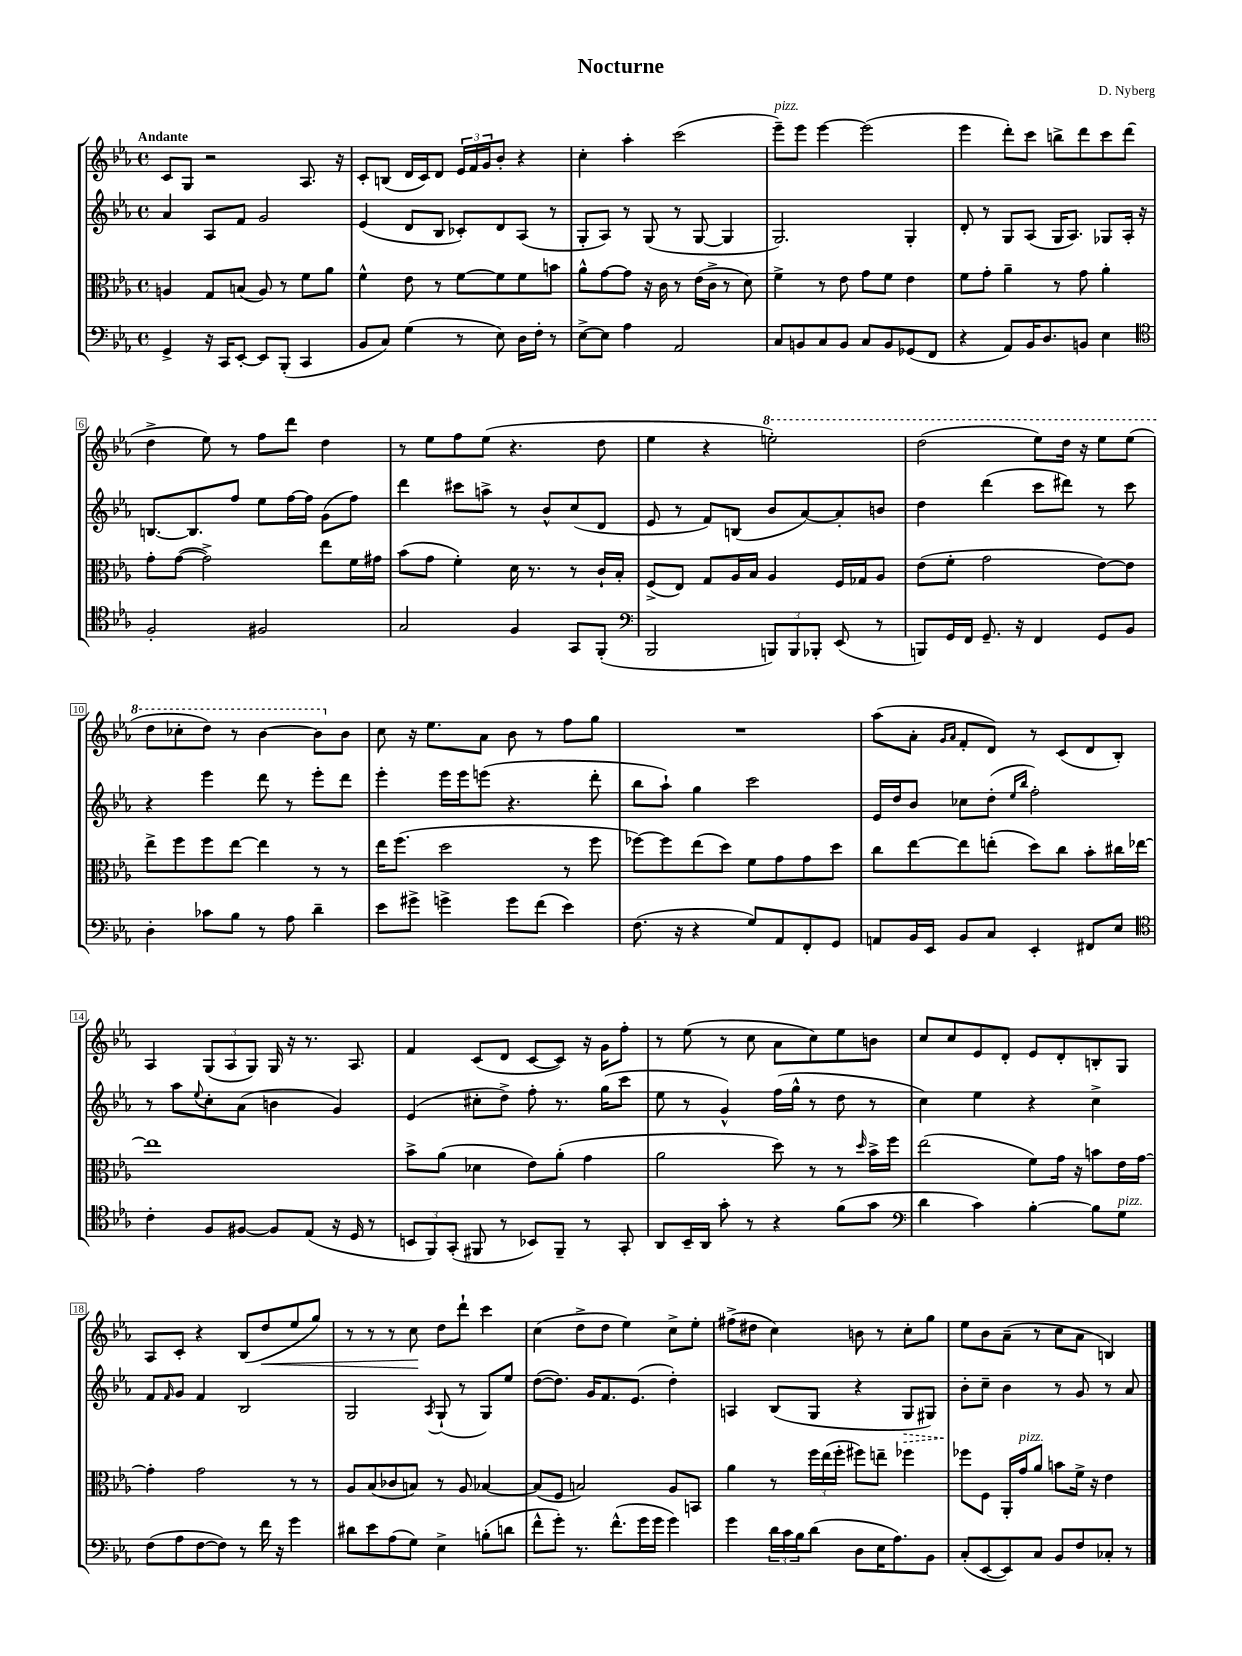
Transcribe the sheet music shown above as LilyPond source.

\header { title = "Nocturne" composer = "D. Nyberg" }
<<
\new StaffGroup <<
\new Staff = "s0" {
    \clef treble \key ees \major \defaultTimeSignature \time 4/4 \tempo "Andante"
    c'8 g8 r2 aes8. r16 |
    c'8-. b8( d'16 c'16) d'8 \tuplet 3/2 { ees'16 f'16 g'16 } bes'8-. r4 |
    c''4-. aes''4-. c'''2( |
    ees'''8--^\markup { \italic "pizz." }) ees'''8 ees'''4~ ees'''2( |
    ees'''4 d'''8-.) c'''8 b''8-> d'''8 c'''8 d'''8( |
    d''4-> ees''8) r8 f''8 d'''8 d''4 |
    r8 ees''8 f''8 ees''8( r4. d''8 |
    ees''4 r4 \ottava #1 e'''2-.) |
    d'''2( ees'''8) d'''16 r16 ees'''8 ees'''8( |
    d'''8 ces'''8-. d'''8) r8 bes''4~ bes''8 \ottava #0 bes'8 |
    c''8 r16 ees''8. aes'8 bes'8 r8 f''8 g''8 |
    R1 |
    aes''8( aes'8-. \grace { g'16 aes'16 } f'8-. d'8) r8 c'8( d'8 bes8-.) |
    aes4 \tuplet 3/2 { g8( aes8 g8) } g16 r16 r8. aes8. |
    f'4 c'8( d'8 c'8~ c'8) r16 g'16 f''8-. |
    r8 ees''8( r8 c''8 aes'8 c''8) ees''8 b'8 |
    c''8 c''8 ees'8 d'8-. ees'8 d'8-. b8-. g8 |
    aes8 c'8-. r4 bes8( d''8\< ees''8 g''8) |
    r8 r8 r8 c''8\! d''8 d'''8-! c'''4 |
    c''4( d''8-> d''8 ees''4) c''8-> ees''8-. |
    fis''8->( dis''8 c''4) b'8 r8 c''8-. g''8 |
    ees''8 bes'8 aes'8--( r8 c''8 aes'8 b4) \bar "|." |
}
\new Staff = "s1" {
    \clef treble \key ees \major \defaultTimeSignature \time 4/4
    aes'4 aes8 f'8 g'2 |
    ees'4( d'8 bes8 ces'8-.) d'8 aes8( r8 |
    g8-. aes8) r8 g8( r8 g8~ g4 |
    g2.) g4-. |
    d'8-. r8 g8 aes8( g16 aes8.) ges8 aes16-. r16 |
    b8.~ b8. f''8 ees''8 f''16~ f''16 g'8( f''8) |
    d'''4 cis'''8 a''8-> r8 bes'8-^ c''8( d'8 |
    ees'8 r8 f'8) b8( bes'8 aes'8~) aes'8-. b'8 |
    d''4 d'''4( c'''8 dis'''8) r8 c'''8 |
    r4 ees'''4 d'''8 r8 ees'''8-. d'''8 |
    ees'''4-. ees'''16 ees'''16 e'''8( r4. d'''8-. |
    bes''8 aes''8-!) g''4 c'''2 |
    ees'16 d''16 bes'8 ces''8 d''8-.( \grace { ees''16 bes''16 } f''2-.) |
    r8 aes''8 \appoggiatura { ees''8 } c''8-. aes'8( b'4 g'4) |
    ees'4( cis''8-. d''8->) f''8-. r8. g''16( c'''8 |
    ees''8 r8 g'4-^) f''16( g''16-^ r8 d''8 r8 |
    c''4) ees''4 r4 c''4-> |
    f'8 \grace { f'16 } g'8 f'4 bes2 |
    g2 \acciaccatura { aes8 } g8-!( r8 g8) ees''8 |
    d''8~( d''8.) g'16 f'8. ees'8.( d''4-.) |
    a4 bes8( g8 r4 \once \override Hairpin.style = #'dashed-line g8\> gis8) |
    bes'8-.\! c''8-- bes'4 r8 g'8 r8 aes'8 \bar "|." |
}
\new Staff = "s2" {
    \clef alto \key ees \major \defaultTimeSignature \time 4/4
    a4 g8 b8( a8) r8 f'8 aes'8 |
    f'4-^ ees'8 r8 f'8~ f'8 f'8 b'8 |
    aes'8-^ g'8~ g'8 r16 c'16 r8 ees'16( c'16-> r8 d'8) |
    f'4-> r8 ees'8 g'8 f'8 ees'4 |
    f'8 g'8-. aes'4-- r8 g'8 aes'4-. |
    g'8-. g'8~( g'2->) ees''8 f'16 gis'16 |
    bes'8( g'8 f'4-.) d'16 r8. r8 c'16-! bes16-. |
    f8->( ees8) g8 aes16 bes16 aes4 f16 ges16 aes8 |
    ees'8( f'8-. g'2 ees'8~) ees'8 |
    ees''8-> f''8 f''8 ees''8~ ees''4 r8 r8 |
    ees''16 f''8.( d''2 r8 f''8 |
    fes''8~) fes''8 ees''8( d''8) f'8 g'8 g'8 d''8 |
    c''8 ees''8~ ees''8 e''8-.( d''8) c''8 bes'8-. cis''16 ees''16~ |
    ees''1 |
    bes'8-> aes'8( des'4 ees'8) aes'8-.( g'4 |
    aes'2 d''8) r8 r8 \grace { d''16 } bes'16-> f''16 |
    ees''2( f'8) g'16 r16 b'8 ees'16 g'16~ |
    g'4-. g'2 r8 r8 |
    aes8 bes8( ces'8 b8) r8 aes8 bes4~ |
    bes8( f8 b2) aes8 b,8 |
    aes'4 r8 \tuplet 3/2 { f''16 ees''16( f''16-. } fis''8) e''8-- fes''4 |
    fes''8 f8 aes,16-. g'16^\markup { \italic "pizz." } aes'8 b'8 f'16-> r16 ees'4 \bar "|." |
}
\new Staff = "s3" {
    \clef bass \key ees \major \defaultTimeSignature \time 4/4
    g,4-> r16 c,16 ees,8~-. ees,8 bes,,8-.( c,4 |
    bes,8 c8) g4( r8 ees8) d16 f16-. r8 |
    ees8~-> ees8 aes4 aes,2 |
    c8 b,8 c8 b,8 c8 b,8 ges,8( f,8 |
    r4 aes,8) bes,16 d8. b,8 ees4 |
    \clef tenor f2-. fis2 |
    g2 f4 g,8 f,8-.( |
    \clef bass bes,,2 \tuplet 3/2 { b,,8) b,,8 bes,,8-. } ees,8( r8 |
    b,,8) g,16 f,16 g,8.-- r16 f,4 g,8 bes,8 |
    d4-. ces'8 bes8 r8 aes8 d'4-- |
    ees'8 gis'8-> g'4-> g'8 f'8( ees'4) |
    f8.( r16 r4 g8) aes,8 f,8-. g,8 |
    a,8 bes,16 ees,16 bes,8 c8 ees,4-. fis,8 ees8 |
    \clef tenor c'4-. f8 fis8~ fis8 ees8( r16 d16 r8 |
    \tuplet 3/2 { b,8 f,8) g,8-.( } fis,8 r8 bes,8) fis,8-- r8 g,8-. |
    aes,8 bes,16-- aes,16 g'8-. r8 r4 f'8( g'8 |
    \clef bass d'4 c'4) bes4~-. bes8 g8^\markup { \italic "pizz." } |
    f8( aes8 f8~ f8) r8 f'16 r16 g'4 |
    dis'8 ees'8 aes8( g8) ees4-> b8-.( d'8 |
    f'8-^ g'8-.) r8. f'8.-^( g'16 g'16 g'4) |
    g'4 \tuplet 3/2 { d'16 c'16 bes16 } d'8( d8 ees16 aes8.) bes,8 |
    c8-.( ees,8~ ees,8) c8 bes,8 f8 ces8-. r8 \bar "|." |
}
>>
>>
\layout { \context { \Score \override BarNumber.stencil = #(make-stencil-boxer 0.1 0.3 ly:text-interface::print) } }
